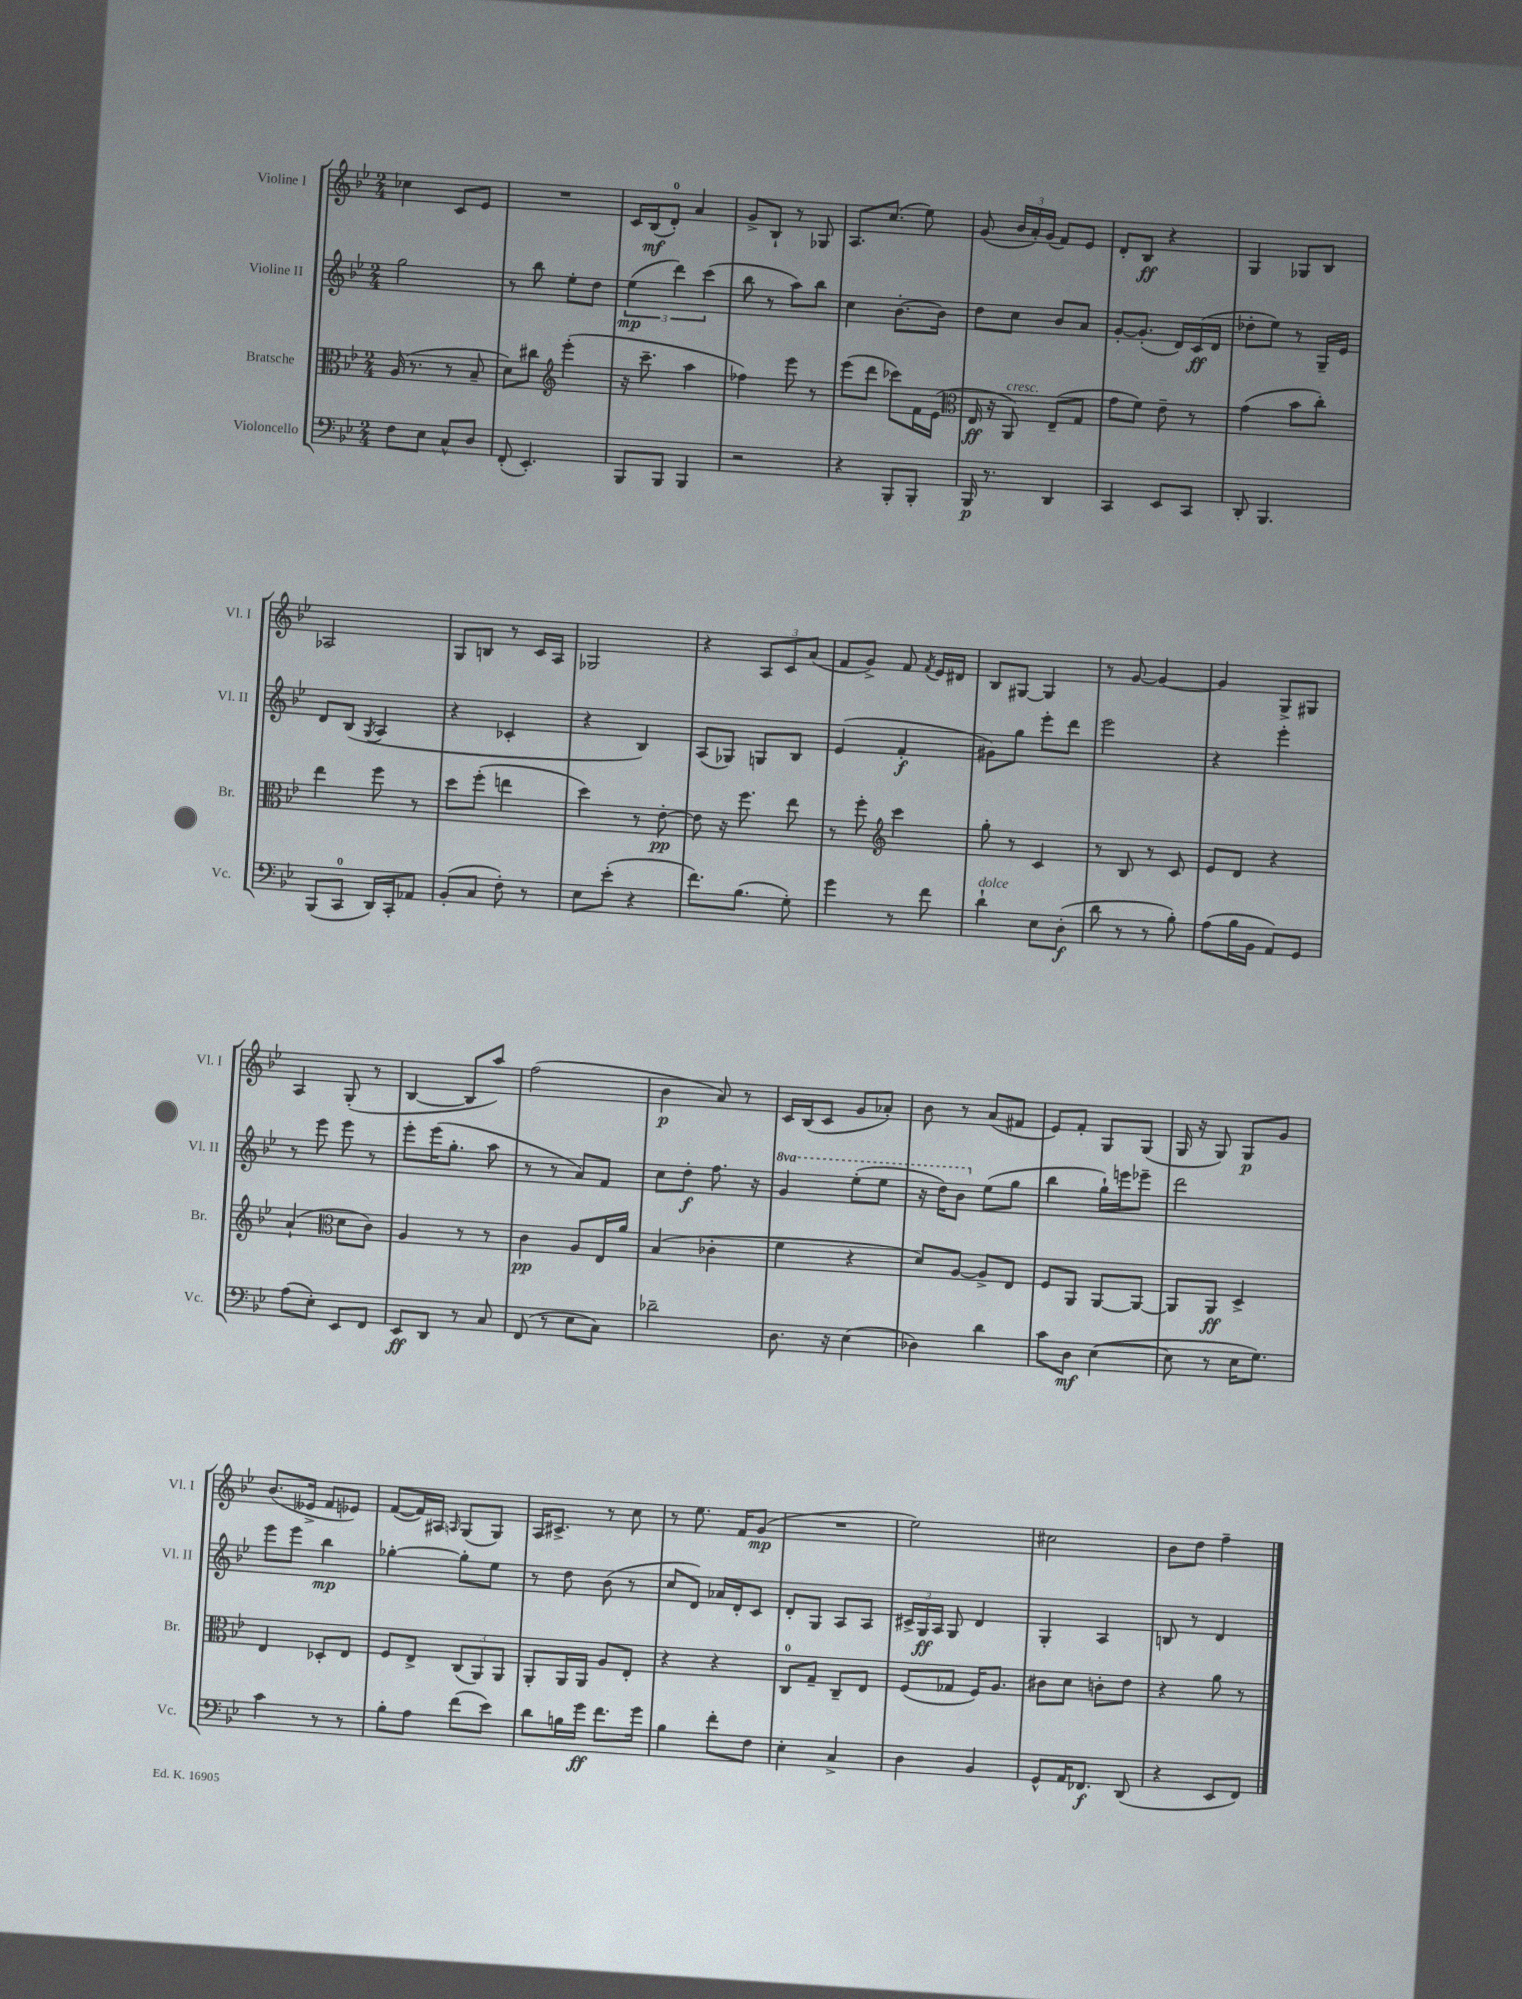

**kern	**dynam	**kern	**dynam	**kern	**dynam	**kern	**dynam
*part4	*part4	*part3	*part3	*part2	*part2	*part1	*part1
*staff4	*staff4	*staff3	*staff3	*staff2	*staff2	*staff1	*staff1
*I"Violoncello	*	*I"Bratsche	*	*I"Violine II	*	*I"Violine I	*
*I'Vc.	*	*I'Br.	*	*I'Vl. II	*	*I'Vl. I	*
*clefF4	*	*clefC3	*	*clefG2	*	*clefG2	*
*k[b-e-]	*	*k[b-e-]	*	*k[b-e-]	*	*k[b-e-]	*
*M2/4	*	*M2/4	*	*M2/4	*	*M2/4	*
=125	=125	=125	=125	=125	=125	=125	=125
8F\L	.	(16A/	.	2gg\	.	4cc-X\	.
.	.	8.r	.	.	.	.	.
8E-\J	.	.	.	.	.	.	.
8C^^/L	.	8r	.	.	.	8c/L	.
8D/J	.	8B-~/	.	.	.	8e-/J	.
=126	=126	=126	=126	=126	=126	=126	=126
(8FF'/	.	8d\L)	.	8r	.	2r	.
4.EE-'/)	.	8cc#X\J	.	8bb-\	.	.	.
*	*	*clefG2	*	*	*	*	*
.	.	(4eee-'\	.	8ee-'\L	.	.	.
.	.	.	.	8dd\J	.	.	.
=127	=127	=127	=127	=127	=127	=127	=127
8BBB-/L	.	16r	.	(6ee-\	mp	16c/LL	.
.	.	8.ccc~\	.	.	.	(16B-/J	mf
8BBB-/J	.	.	.	.	.	8d'/J)	.
.	.	.	.	6ddd\)	.	.	.
4BBB-/	.	4aa\	.	.	.	4a/	.
.	.	.	.	(6ccc\	.	.	.
=128	=128	=128	=128	=128	=128	=128	=128
2r	.	4ff-X\)	.	8bb-\	.	8g^/L	.
.	.	.	.	8r	.	8B-`/J	.
.	.	8eee-\	.	8aa\L)	.	8r	.
.	.	8r	.	8bb-\J	.	8G-X/	.
=129	=129	=129	=129	=129	=129	=129	=129
4r	.	(8eee-\L	.	4cc\	.	8.A/L	.
.	.	8ddd\J	.	.	.	.	.
.	.	.	.	.	.	(8.cc/J	.
8BBB-'/L	.	8ccc-X\L)	.	[8.b-'\L	.	.	.
8BBB-'/J	.	16f\L	.	.	.	8ee-\)	.
.	.	(16e-\JJ	.	16b-\Jk]	.	.	.
=130	=130	=130	=130	=130	=130	=130	=130
*	*	*clefC3	*	*	*	*	*
16BBB-/	p	16E-/	ff	8dd\L	.	(8g/	.
8.r	.	16r	.	.	.	.	.
!	!	!LO:TX:a:i:t=cresc.	!	!	!	!	!
.	.	8AA/)	.	8cc\J	.	24b-/LL	.
.	.	.	.	.	.	24a'/)	.
.	.	.	.	.	.	(24g/JJ	.
4DD/	.	(8E-~/L	.	8b-/L	.	8f/L)	.
.	.	8G/J	.	8a/J	.	8e-/J	.
=131	=131	=131	=131	=131	=131	=131	=131
4CC/	.	8g\L	.	[8g'/L	.	8d'/L	.
.	.	8f\J)	.	(8.g'/J]	.	8B-/J	ff
8EE-/L	.	8e-~\	.	.	.	4r	.
.	.	.	.	16d/LL)	.	.	.
8CC/J	.	8r	.	(16c/	ff	.	.
.	.	.	.	16d/JJ	.	.	.
=132	=132	=132	=132	=132	=132	=132	=132
8DD'/	.	(4g\	.	8dd-X'\L	.	4G/	.
4.BBB-/	.	.	.	8ee-\J)	.	.	.
.	.	8b-\L	.	8r	.	8G-X/L	.
.	.	8cc'\J)	.	16G~/LL	.	8B-/J	.
.	.	.	.	16e-/JJ	.	.	.
!!LO:LB:g=z
=133	=133	=133	=133	=133	=133	=133	=133
(8BBB-/L	.	4ee-\	.	8d/L	.	2A-X/	.
8CC/J	.	.	.	(8B-/J	.	.	.
.	.	.	.	8qG/	.	.	.
16DD/LL)	.	8ff\	.	4A/	.	.	.
16CC'/J	.	.	.	.	.	.	.
8AA-X/J	.	8r	.	.	.	.	.
=134	=134	=134	=134	=134	=134	=134	=134
(8BB-'/L	.	8dd\L	.	4r	.	8G/L	.
8C/J	.	(8ff'\J	.	.	.	8Bn/J	.
8F'\)	.	4een\	.	4c-X'/	.	8r	.
8r	.	.	.	.	.	16c/LL	.
.	.	.	.	.	.	16A/JJ	.
=135	=135	=135	=135	=135	=135	=135	=135
8E-\L	.	4dd\)	.	4r	.	2G-X/	.
(8e-'\J	.	.	.	.	.	.	.
4r	.	8r	.	4B-/)	.	.	.
.	.	[8e-'\	pp	.	.	.	.
=136	=136	=136	=136	=136	=136	=136	=136
8.f\L)	.	8e-\]	.	(8A/L	.	4r	.
.	.	16r	.	8G-X/J)	.	.	.
(8.B-\J	.	8.ff\	.	.	.	.	.
.	.	.	.	8Gn/L	.	12A/L	.
.	.	.	.	.	.	12c/	.
8G'\)	.	8ee-\	.	8B-/J	.	.	.
.	.	.	.	.	.	(12a/J	.
=137	=137	=137	=137	=137	=137	=137	=137
4g\	.	8r	.	(4e-/	.	8f/L	.
.	.	8ff'\	.	.	.	8g^/J)	.
*	*	*clefG2	*	*	*	*	*
8r	.	4ccc\	.	4f'/	f	8f/	.
.	.	.	.	.	.	8qf/	.
8f\	.	.	.	.	.	16e-/LL	.
.	.	.	.	.	.	16d#X/JJ	.
=138	=138	=138	=138	=138	=138	=138	=138
!LO:TX:a:i:t=dolce	!	!	!	!	!	!	!
4d`\	.	8gg'\	.	8g#X\L)	.	8B-/L	.
.	.	8r	.	8gg\J	.	[8G#X/J	.
8E-\L	.	4c/	.	8eee-'\L	.	4G#/]	.
(8D'\J	f	.	.	8ddd\J	.	.	.
=139	=139	=139	=139	=139	=139	=139	=139
8d\	.	8r	.	2eee-\	.	8r	.
8r	.	8B-/	.	.	.	[8g/	.
8r	.	8r	.	.	.	4g/_	.
8B-'\)	.	8c/	.	.	.	.	.
=140	=140	=140	=140	=140	=140	=140	=140
(8A\L	.	8e-/L	.	4r	.	4g/]	.
16B-\L	.	8d/J	.	.	.	.	.
16BB-\JJ	.	.	.	.	.	.	.
8AA/L)	.	4r	.	4eee-'\	.	8G^/L	.
8GG/J	.	.	.	.	.	8G#X/J	.
!!LO:LB:g=z
=141	=141	=141	=141	=141	=141	=141	=141
(8A\L	.	(4a`/	.	8r	.	4A/	.
8E-'\J)	.	.	.	8eee-\	.	.	.
*	*	*clefC3	*	*	*	*	*
8EE-/L	.	8d\L	.	8eee-\	.	(8G'/	.
8FF/J	.	8c\J)	.	8r	.	8r	.
=142	=142	=142	=142	=142	=142	=142	=142
8EE-/L	ff	4A/	.	8eee-'\L	.	[4B-/	.
8DD/J	.	.	.	(16eee-\K	.	.	.
.	.	.	.	8.gg'\J	.	.	.
8r	.	8r	.	.	.	8B-/L]	.
8C/	.	8r	.	8aa\	.	8aa/J)	.
=143	=143	=143	=143	=143	=143	=143	=143
(8FF/	.	4c\	pp	8r	.	(2ff\	.
8r	.	.	.	8r	.	.	.
8E-\L	.	8A/L	.	8a/L)	.	.	.
8C\J)	.	16E-/L	.	8f/J	.	.	.
.	.	16a/JJ	.	.	.	.	.
=144	=144	=144	=144	=144	=144	=144	=144
2d-X~\	.	(4B-/	.	8cc\L	.	4b-\	p
.	.	.	.	8dd'\J	f	.	.
.	.	4c-X'\	.	8.ff\	.	8a/)	.
.	.	.	.	.	.	8r	.
.	.	.	.	16r	.	.	.
=145	=145	=145	=145	=145	=145	=145	=145
*	*	*	*	*8va	*	*	*
8.D\	.	4f\	.	4gg/	.	16c/LL	.
.	.	.	.	.	.	(16B-/J	.
.	.	.	.	.	.	8c/J	.
16r	.	.	.	.	.	.	.
(4E-\	.	4r	.	(8eee-'\L	.	8g/L	.
.	.	.	.	8eee-\J	.	8a-X'/J)	.
=146	=146	=146	=146	=146	=146	=146	=146
4D-X\)	.	8d/L)	.	16r	.	8b-\	.
.	.	.	.	16ddd\KL)	.	.	.
.	.	[8A/J	.	8bb-\J	.	8r	.
*	*	*	*	*X8va	*	*	*
4d\	.	8A^/L]	.	(8ee-\L	.	(8a/L	.
.	.	8E-/J	.	8gg\J	.	8f#X/J	.
=147	=147	=147	=147	=147	=147	=147	=147
8c\L	.	8F/L	.	4bb-\	.	8e-/L)	.
8D\J	mf	8AA/J	.	.	.	8f'/J	.
([4E-\	.	[8AA/L	.	16gg`\LL)	.	8G/L	.
.	.	.	.	16eeen\J	.	.	.
.	.	8AA/J_	.	8eee-X~\J	.	(8G/J	.
=148	=148	=148	=148	=148	=148	=148	=148
8E-\]	.	8AA/L]	.	2ddd\	.	16G/	.
.	.	.	.	.	.	16r	.
8r	.	8AA/J	ff	.	.	8G/)	.
16E-\KL	.	4D^/	.	.	.	8G/L	p
8.G\J)	.	.	.	.	.	.	.
.	.	.	.	.	.	8g/J	.
!!LO:LB:g=z
=149	=149	=149	=149	=149	=149	=149	=149
4c\	.	4E-/	.	8eee-\L	.	(8.b-/L	.
.	.	.	.	8eee-\J	.	.	.
.	.	.	.	.	.	16e--X^/Jk	.
8r	.	8D-X'/L	.	4bb-\	mp	8f/L	.
8r	.	8E-/J	.	.	.	8e-X/J)	.
=150	=150	=150	=150	=150	=150	=150	=150
8B-'\L	.	8F/L	.	[4gg-X'\	.	([8f/L	.
8A\J	.	8E-^/J	.	.	.	16f/L])	.
.	.	.	.	.	.	16A#X/JJ	.
.	.	.	.	.	.	16qqAn/	.
(8f\L	.	(12C/L	.	8gg-'\L]	.	(8G/L	.
.	.	12AA/)	.	.	.	.	.
8e-\J)	.	.	.	8ee-\J	.	8G/J)	.
.	.	12AA/J	.	.	.	.	.
=151	=151	=151	=151	=151	=151	=151	=151
8d\L	.	8AA'/L	.	8r	.	16A/KL	.
.	.	.	.	.	.	8.c#X^/J	.
16Bn\L	.	16AA/L	.	8dd\	.	.	.
16g\JJ	ff	16AA/JJ	.	.	.	.	.
8.f\L	.	8A/L	.	(8b-\	.	8r	.
.	.	8E-'/J	.	8r	.	8cc\	.
16g\Jk	.	.	.	.	.	.	.
=152	=152	=152	=152	=152	=152	=152	=152
4B-\	.	4r	.	8cc/L	.	8r	.
.	.	.	.	8d/J)	.	8.ee-\	.
8f'\L	.	4r	.	16a-X/LL	.	.	.
.	.	.	.	16d'/J	.	16f/KL	.
8F\J	.	.	.	8c/J	.	(8g/J	mp
=153	=153	=153	=153	=153	=153	=153	=153
4E-'\	.	8C/L	.	8d'/L	.	2r	.
.	.	8G~/J	.	8G/J	.	.	.
4C^/	.	8C~/L	.	8A/L	.	.	.
.	.	8E-/J	.	8A/J	.	.	.
=154	=154	=154	=154	=154	=154	=154	=154
4D\	.	(8F/L	.	24c#X^/LL	.	2ee-\)	.
.	.	.	.	24G/	ff	.	.
.	.	.	.	24A/JJ	.	.	.
.	.	8G-X/J	.	8G/	.	.	.
4BB-/	.	16F/KL)	.	4d/	.	.	.
.	.	8.A/J	.	.	.	.	.
=155	=155	=155	=155	=155	=155	=155	=155
8GG^^/L	.	8c#X\L	.	4G'/	.	2cc#X\	.
16AA/K	.	8d\J	.	.	.	.	.
8.FF-X/J	f	.	.	.	.	.	.
.	.	8cn'\L	.	4A/	.	.	.
(8DD/	.	8e-\J	.	.	.	.	.
=156	=156	=156	=156	=156	=156	=156	=156
4r	.	4r	.	8Bn/	.	8b-\L	.
.	.	.	.	8r	.	8dd\J	.
8EE-/L	.	8a\	.	4d/	.	4ff~\	.
8FF/J)	.	8r	.	.	.	.	.
==	==	==	==	==	==	==	==
*-	*-	*-	*-	*-	*-	*-	*-
